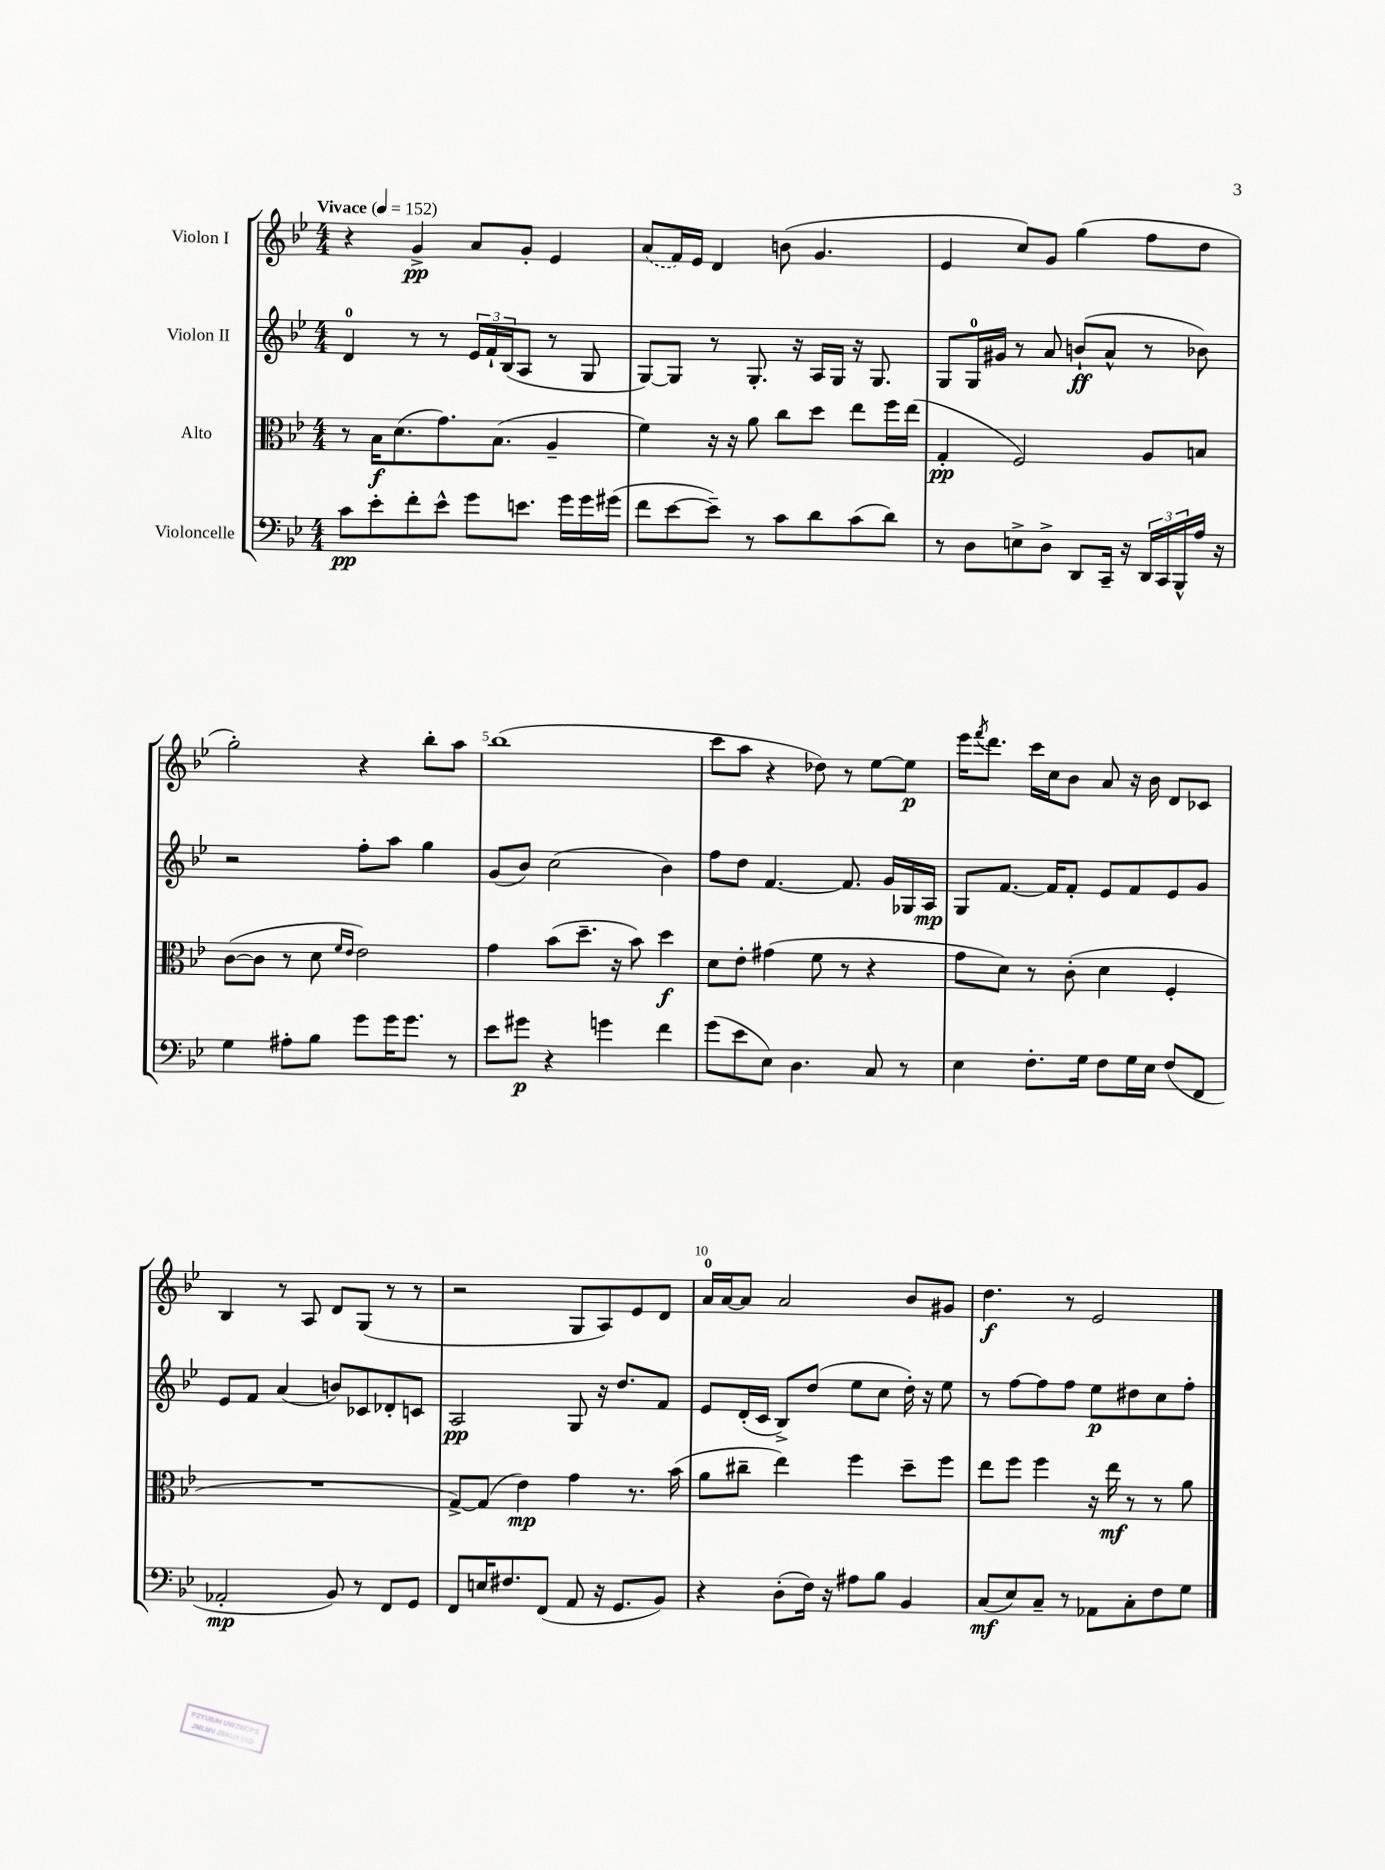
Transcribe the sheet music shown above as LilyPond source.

<<
\new StaffGroup <<
\new Staff = "s0" \with { instrumentName = "Violon I" } {
    \clef treble \key bes \major \numericTimeSignature \time 4/4 \tempo "Vivace" 4 = 152
    r4 g'4->\pp a'8 g'8-. ees'4 |
    \once \slurDashed a'8( f'16) ees'16 d'4 b'8( g'4. |
    ees'4 c''8) g'8 g''4( f''8 d''8 |
    g''2-.) r4 bes''8-. a''8 |
    bes''1( |
    c'''8 a''8 r4 des''8) r8 ees''8~ ees''8\p |
    ees'''16 \acciaccatura { f'''8 } d'''8. c'''16 c''16 bes'8 a'8 r16 bes'16 d'8 ces'8 |
    bes4 r8 a8 d'8 g8( r8 r8 |
    r2 g8 a8) ees'8 d'8 |
    a'16-0 a'16~ a'8 a'2 bes'8 gis'8 |
    d''4.\f r8 ees'2 \bar "|." |
}
\new Staff = "s1" \with { instrumentName = "Violon II" } {
    \clef treble \key bes \major \numericTimeSignature \time 4/4
    d'4-0 r8 r8 \tuplet 3/2 { ees'16 f'16-! bes16( } a8 r8 g8 |
    g8~) g8 r8 g8.-. r16 a16 g16 r16 g8. |
    g8 g16-0 gis'16 r8 a'8 b'8-!\ff( a'8-^ r8 bes'8) |
    r2 f''8-. a''8 g''4 |
    g'8( bes'8) c''2( bes'4) |
    f''8 d''8 f'4.~ f'8. g'16 ges16 a16\mp |
    g8 f'8.~ f'16 f'8-. ees'8 f'8 ees'8 g'8 |
    ees'8 f'8 a'4( b'8) ces'8 des'8-. c'8 |
    a2\pp g8 r16 d''8. f'8 |
    ees'8 d'16-.( c'16 bes8->) d''8( ees''8 c''8 d''16-.) r16 ees''8 |
    r8 f''8~ f''8 f''8 ees''8\p dis''8 c''8 f''8-. \bar "|." |
}
\new Staff = "s2" \with { instrumentName = "Alto" } {
    \clef alto \key bes \major \numericTimeSignature \time 4/4
    r8 bes16\f d'8.( g'8.) bes8.( a4-- |
    f'4) r16 r16 a'8 c''8 d''8 ees''8 f''16 ees''16( |
    g4-.\pp f2) a8 b8 |
    c'8~( c'8 r8 d'8 \grace { f'16 ees'16 } ees'2) |
    g'4 bes'8( d''8.-- r16 bes'8) d''4\f |
    d'8 ees'8-. gis'4( f'8 r8 r4 |
    g'8 d'8) r8 c'8-.( d'4 f4-. |
    R1 |
    g8~->) g8( ees'4\mp) g'4 r8. bes'16( |
    a'8 cis''8-- ees''4) f''4 d''8-- f''8 |
    ees''8 f''8 f''4 r16 ees''16\mf r8 r8 a'8 \bar "|." |
}
\new Staff = "s3" \with { instrumentName = "Violoncelle" } {
    \clef bass \key bes \major \numericTimeSignature \time 4/4
    c'8\pp ees'8-. f'8-. ees'8-^ g'8 e'8. g'16 g'16 gis'16( |
    f'8 ees'8~ ees'8--) r8 c'8 d'8 c'8( d'8) |
    r8 d8 e8-> d8-> d,8 c,16-- r16 \tuplet 3/2 { d,16 c,16 bes,,16-^ } a16 r16 |
    g4 ais8-. bes8 g'8 g'16 g'8. r8 |
    ees'8 gis'8\p r4 g'4 f'4 |
    g'8( ees'8 ees8) d4. c8 r8 |
    ees4 f8.-. g16 f8 g16 ees16 f8( f,8 |
    aes,2-.\mp bes,8) r8 f,8 g,8 |
    f,8 e16 fis8. f,8( a,8 r16 g,8. bes,8) |
    r4 d8-.( f16) r16 ais8 bes8 bes,4 |
    c8\mf( ees8) c8-- r8 aes,8 c8-. f8 g8 \bar "|." |
}
>>
>>
\layout { \context { \Score \override BarNumber.break-visibility = ##(#f #t #t) barNumberVisibility = #(every-nth-bar-number-visible 5) } }
